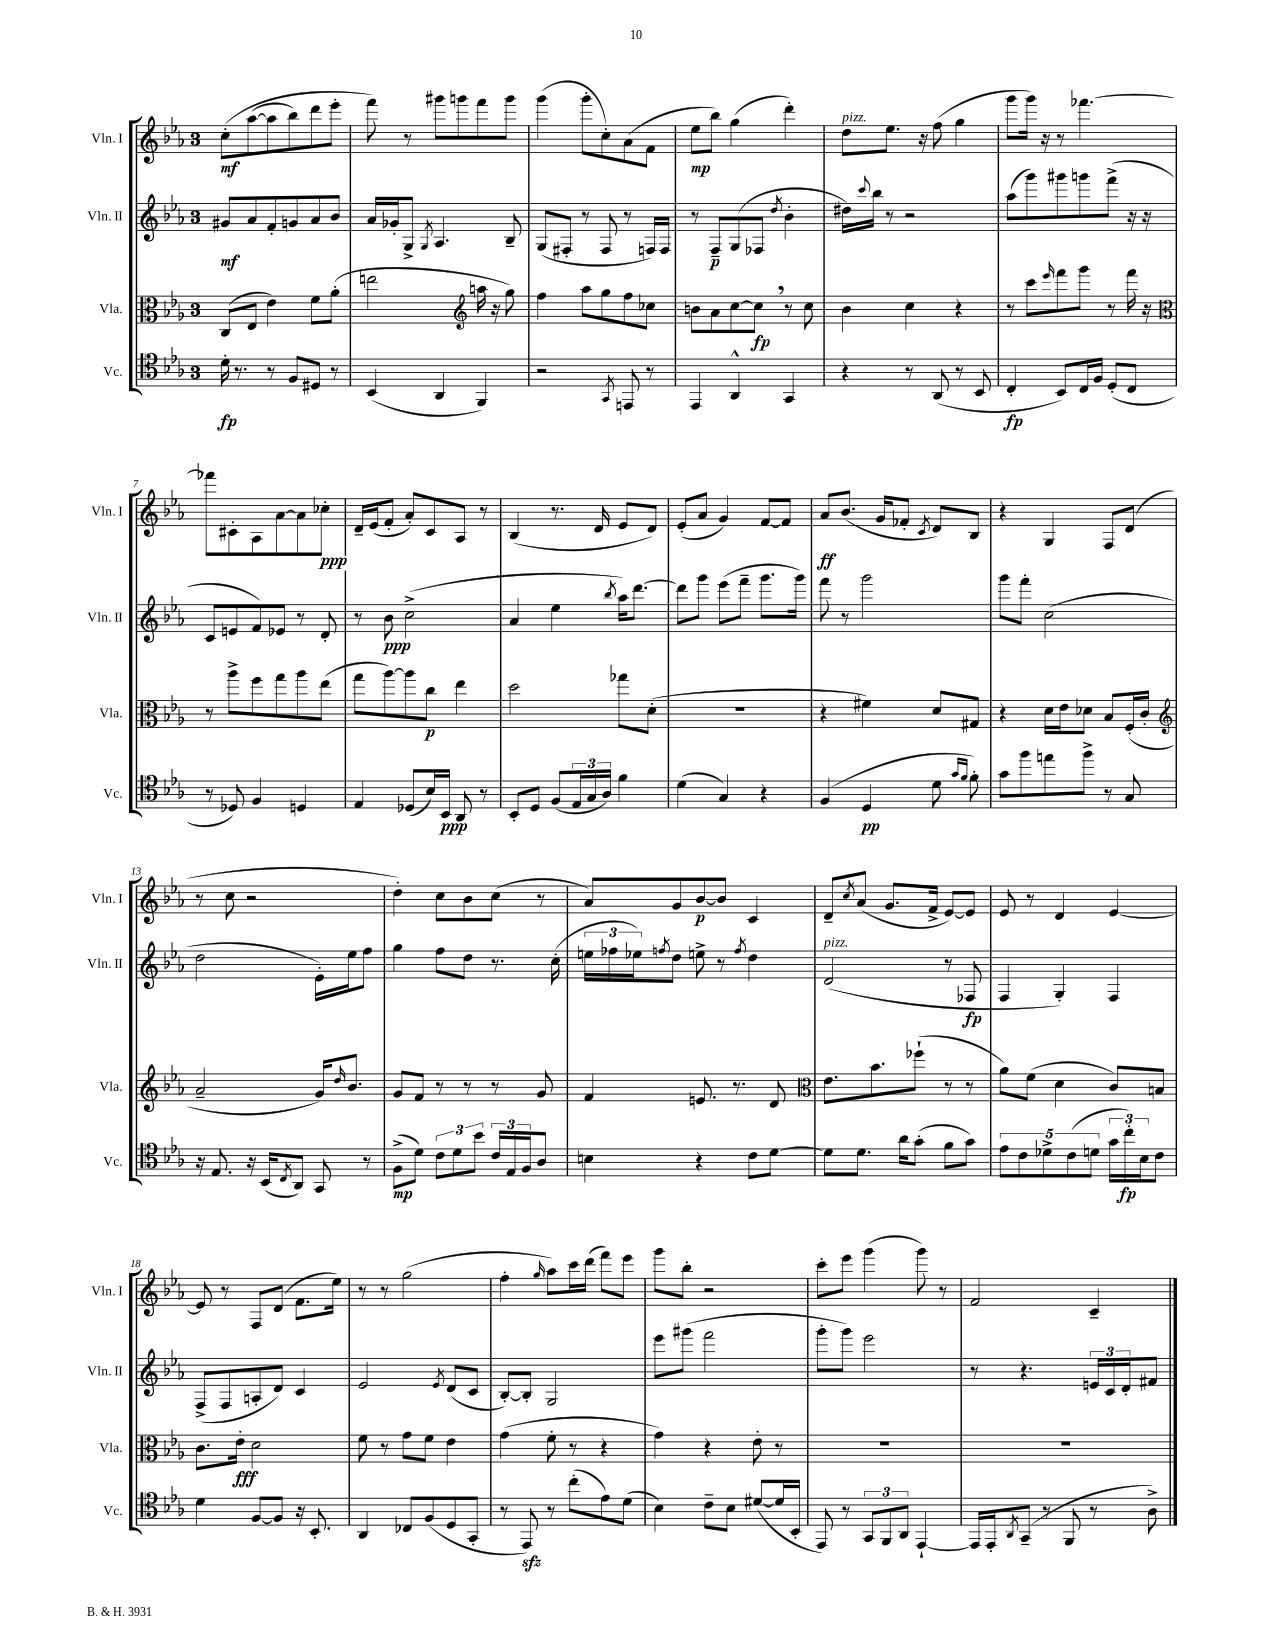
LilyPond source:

<<
\new StaffGroup <<
\new Staff = "s0" \with { instrumentName = "Vln. I" shortInstrumentName = "Vln. I" } {
    \clef treble \key ees \major \once \override Staff.TimeSignature.style = #'single-digit \time 3/4
    c''8-.\mf\( aes''8~( aes''8 bes''8) d'''8 ees'''8-. |
    f'''8\) r8 gis'''8 g'''8 f'''8 g'''8 |
    g'''4( g'''8-. c''8-.) aes'8( f'8 |
    ees''8\mp bes''8) g''4( d'''4-.) |
    d''8^\markup { \italic "pizz." } ees''8. r16 f''8( g''4 |
    g'''8 g'''16) r16 r8 fes'''4.~ |
    fes'''8 cis'8-. aes8 aes'8~ aes'8 ces''8-.\ppp |
    d'16-- ees'16( f'8-. aes'8-.) c'8 aes8 r8 |
    bes4( r8. d'16 ees'8 d'8) |
    ees'8-.( aes'8 g'4) f'8~ f'8 |
    aes'8\ff bes'8.( g'16 fes'8-. \acciaccatura { c'8 } d'8) bes8 |
    r4 g4 f8 d'8( |
    r8 c''8 r2 |
    d''4-.) c''8 bes'8 c''8( r8 |
    aes'8) g'8 bes'8~\p bes'8 c'4 |
    d'8-- \acciaccatura { c''8 } aes'8( g'8. f'16-> ees'8~) ees'8 |
    ees'8 r8 d'4 ees'4~ |
    ees'8 r8 f8 d'8( f'8. ees''16) |
    r8 r8 g''2( |
    f''4-. \grace { g''16 } aes''8) c'''16 d'''16( f'''8) ees'''8 |
    g'''8 bes''8-. r2 |
    c'''8-. ees'''8 g'''4( g'''8) r8 |
    f'2 c'4-- \bar "|." |
}
\new Staff = "s1" \with { instrumentName = "Vln. II" shortInstrumentName = "Vln. II" } {
    \clef treble \key ees \major \once \override Staff.TimeSignature.style = #'single-digit \time 3/4
    gis'8\mf aes'8 f'8-. g'8 aes'8 bes'8 |
    aes'16 ges'16-. g8-> \acciaccatura { g8 } aes4. bes8-- |
    g8( fis8-. r8 fis8 r8 f16) f16 |
    r8 f8--\p g8( fes8 \acciaccatura { d''8 } bes'4-. |
    dis''16) \appoggiatura { c'''8 } bes''16 r8 r2 |
    aes''8( g'''8) gis'''8 g'''8 f'''8->( r16 r16 |
    c'8 e'8 f'8) ees'8 r8 d'8-. |
    r8 bes'8\ppp c''2->( |
    aes'4 ees''4 \acciaccatura { bes''8 } aes''16) d'''8.~ |
    d'''8 g'''8 ees'''8( f'''8-- g'''8. g'''16) |
    f'''8 r8 g'''2 |
    g'''8 f'''8-. c''2( |
    d''2 ees'16-.) ees''16 f''8 |
    g''4 f''8 d''8 r8. c''16-.( |
    \tuplet 3/2 { e''16 fes''16 ees''16) } \acciaccatura { f''8 } d''8 e''8-> r8 \acciaccatura { f''8 } d''4 |
    d'2^\markup { \italic "pizz." }( r8 fes8\fp |
    f4 g4-.) f4 |
    f8->( f8 a8-. d'8) c'4 |
    ees'2 \acciaccatura { ees'8 } d'8( c'8 |
    bes8~-.) bes8-. g2 |
    ees'''8 gis'''8( f'''2 |
    g'''8-. g'''8) ees'''2 |
    r8 r4. \tuplet 3/2 { e'16 c'16 d'16-. } fis'8 \bar "|." |
}
\new Staff = "s2" \with { instrumentName = "Vla." shortInstrumentName = "Vla." } {
    \clef alto \key ees \major \once \override Staff.TimeSignature.style = #'single-digit \time 3/4
    c8( ees8 ees'4) f'8 aes'8-.( |
    e''2 \clef treble a''16 r16 g''8) |
    f''4 aes''8 g''8 f''8 ces''8 |
    b'8 aes'8 c''8~ c''8\fp \breathe r8 c''8 |
    bes'4 c''4 r4 |
    r8 c'''8 \grace { ees'''16 } f'''8 g'''8 r8 f'''16 r16 |
    \clef alto r8 aes''8-> f''8 g''8 aes''8 ees''8( |
    g''8 aes''8~) aes''8 c''8\p ees''4 |
    d''2 ges''8 d'8-.( |
    R2. |
    r4 fis'4) d'8 gis8 |
    r4 d'16 ees'16 des'8 bes8 f16-.( c'16-. |
    \clef treble aes'2-- g'16) \grace { d''16 } bes'8. |
    g'8 f'8 r8 r8 r8 g'8 |
    f'4 e'8. r8. d'8 |
    \clef alto ees'8. bes'8. fes''8-!( r8 r8 |
    aes'8) f'8( d'4 c'8) b8 |
    c'8. ees'16-.\fff d'2 |
    f'8 r8 g'8 f'8 ees'4 |
    g'4( f'8-. r8 r4 |
    g'4) r4 ees'8-. r8 |
    R2. |
    R2. \bar "|." |
}
\new Staff = "s3" \with { instrumentName = "Vc." shortInstrumentName = "Vc." } {
    \clef tenor \key ees \major \once \override Staff.TimeSignature.style = #'single-digit \time 3/4
    d'16-.\fp r8. r8 f8 dis8 r8 |
    bes,4( aes,4 f,4) |
    r2 \acciaccatura { g,8 } e,8 r8 |
    ees,4 aes,4-^ g,4 |
    r4 r8 aes,8( r8 bes,8 |
    c4-.\fp bes,8) c16 f16 d8-.( c8 |
    r8 des8) f4 d4 |
    ees4 des8( bes16) bes,16\ppp aes,8 r8 |
    bes,8-. d8 f8( \tuplet 3/2 { ees16 g16 aes16) } f'4 |
    d'4( g4) r4 |
    f4( d4\pp d'8 \grace { g'16 f'16 } f'8-.) |
    g'8 f''8 e''8 f''8-> r8 g8 |
    r16 ees8. r16 bes,16( \acciaccatura { c8 } aes,8) g,8 r8 |
    f8->\mp( d'8) \tuplet 3/2 { c'8 d'8 bes'8 } \tuplet 3/2 { c'16 ees16 f16 } aes8 |
    b4 r4 c'8 d'8~ |
    d'8 d'8. aes'16 g'8-.( f'8 g'8) |
    \tuplet 5/4 { ees'8 c'8 des'8-> c'8( d'8 } \tuplet 3/2 { g'16 c''16-.\fp) bes16 } c'8 |
    d'4 f8~ f8 r16 bes,8.-. |
    aes,4 ces8 f8( d8 g,8-. |
    r8 ees,8\sfz) r8 c''8-.( ees'8) d'8( |
    bes4) c'8-- bes8 dis'8~( dis'16 bes,16-. |
    ees,8) r8 \tuplet 3/2 { g,8 f,8 aes,8 } ees,4~-! |
    ees,16 ees,16-. \acciaccatura { aes,8 } g,8--( r8 f,8 r8 aes8->) \bar "|." |
}
>>
>>
